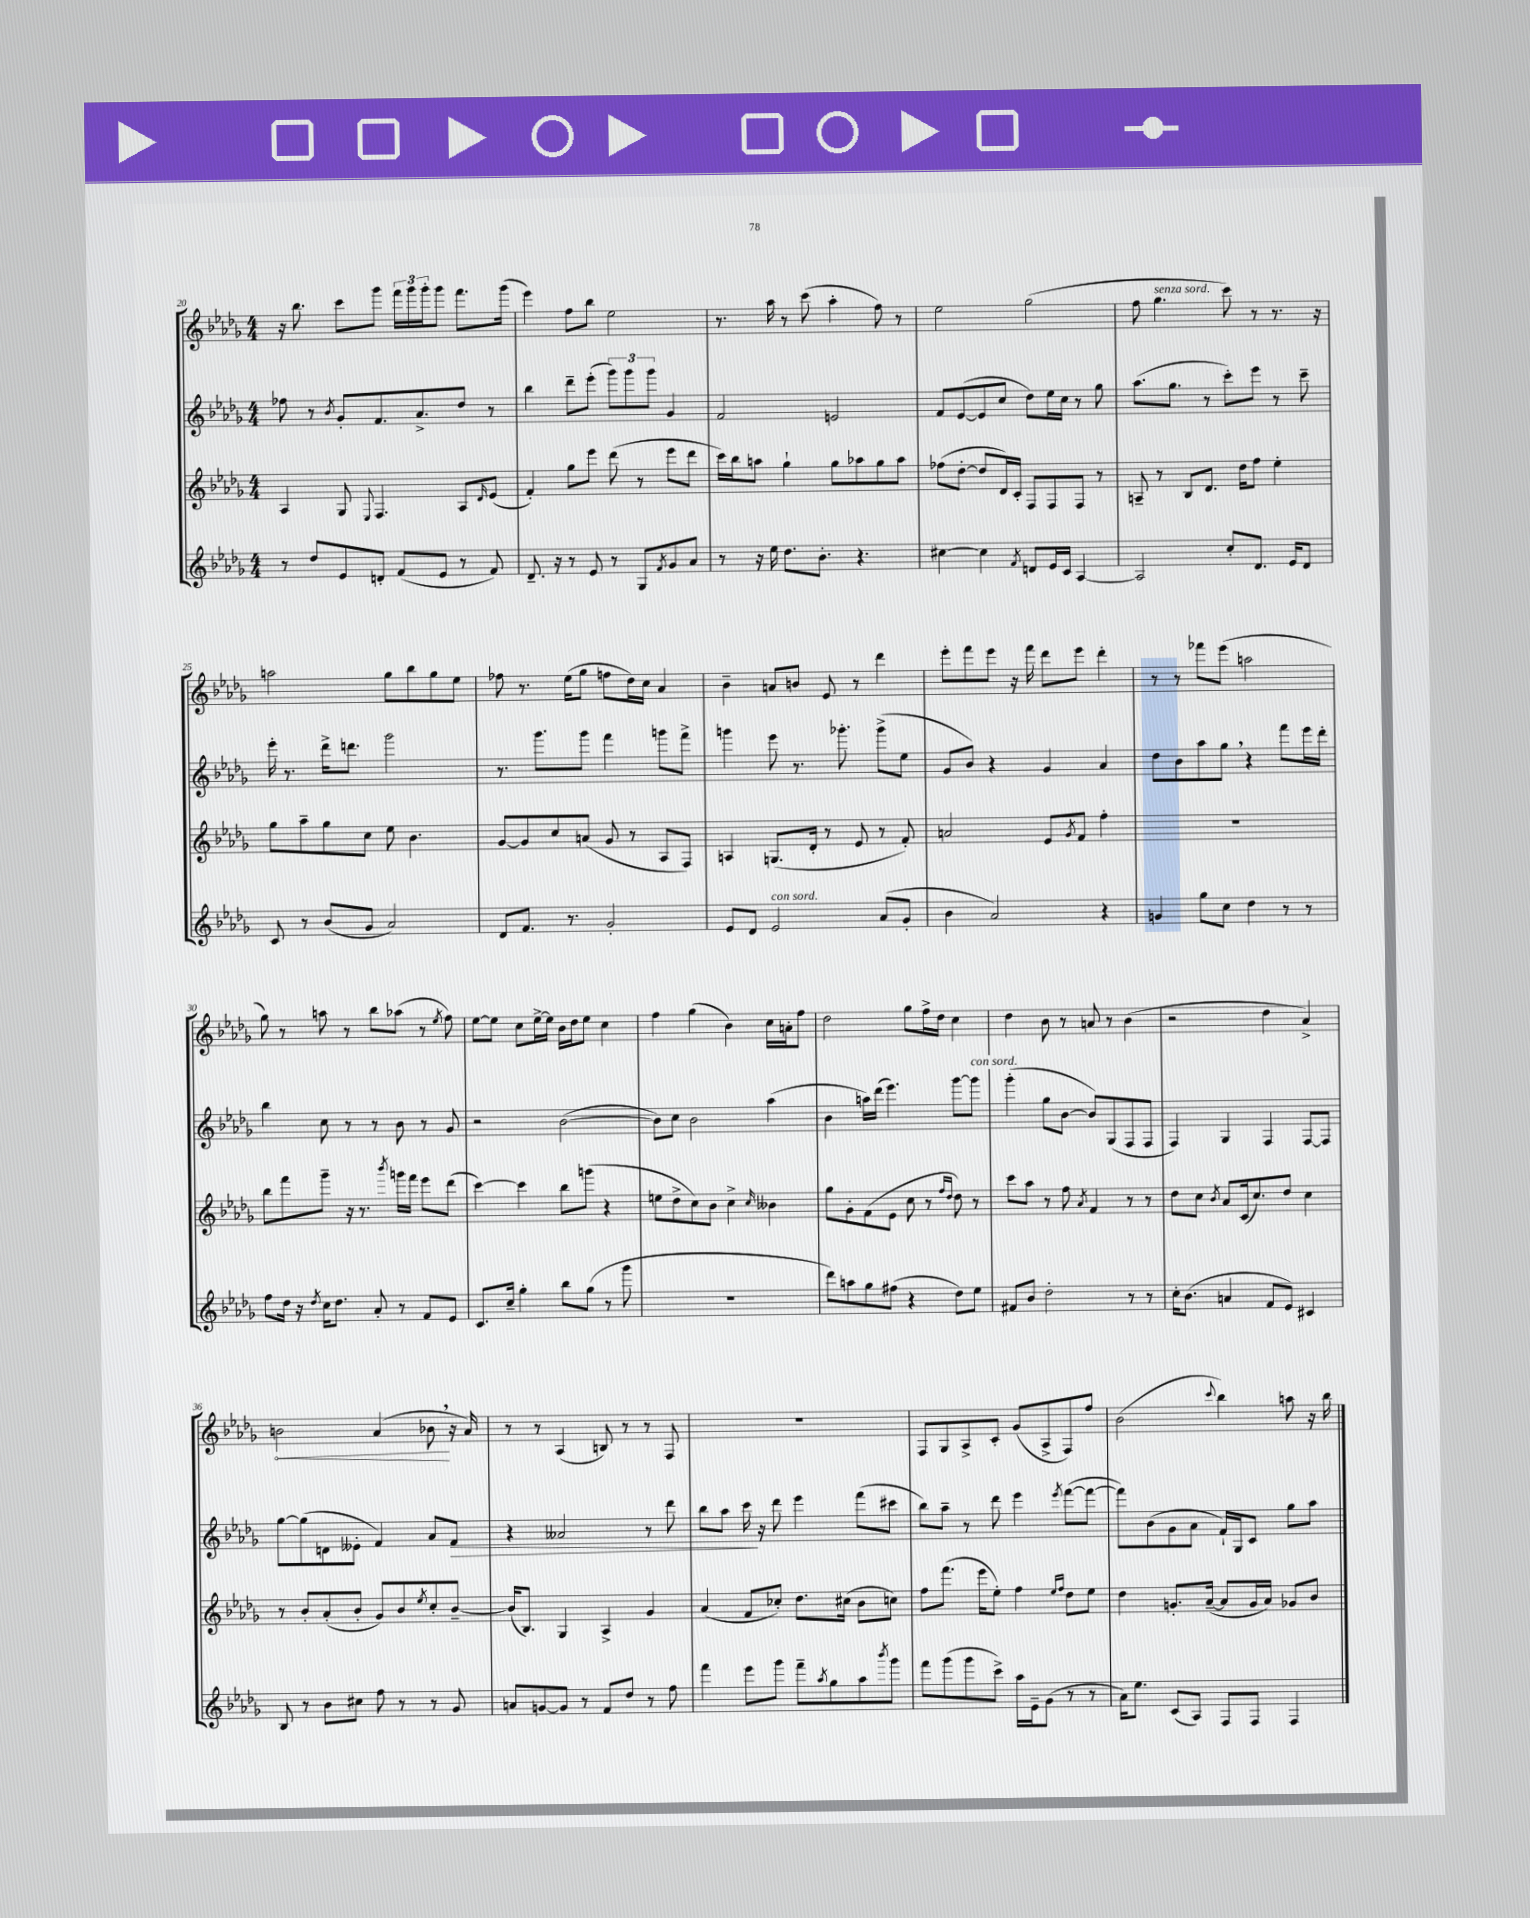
<<
\new StaffGroup <<
\new Staff = "s0" {
    \clef treble \key des \major \numericTimeSignature \time 4/4
    r16 bes''8. c'''8 ges'''8 \tuplet 3/2 { f'''16 ges'''16 ges'''16-. } ges'''8 f'''8. ges'''16( |
    ees'''4) f''8 bes''8 ees''2 |
    r8. aes''16 r8 c'''8( aes''4-. f''8) r8 |
    ees''2 ges''2( |
    f''8 ges''4.^\markup { \italic "senza sord." } c'''8) r8 r8. r16 |
    a''2 ges''8 bes''8 ges''8 ees''8 |
    fes''8 r8. ees''16( ges''8 f''8 des''16) c''16 aes'4 |
    bes'4-- a'8 b'8 ees'8 r8 des'''4 |
    ees'''8-. f'''8 ees'''8 r16 f'''16 des'''8 ees'''8 des'''4-. |
    r8 r8 fes'''8 ees'''8( a''2 |
    ges''8) r8 a''8 r8 bes''8 aes''8( r8 \acciaccatura { ees''8 } f''8) |
    ees''8~ ees''8 c''8 ees''16~-> ees''16 bes'16 des''16 ees''8 c''4 |
    f''4 ges''4( bes'4) c''16 a'16-. f''8 |
    des''2 ges''8 f''16-> des''16 c''4 |
    des''4 bes'8 r8 a'8 r8 bes'4( |
    r2 des''4 aes'4->) |
    \once \override Hairpin.circled-tip = ##t b'2\< aes'4( bes'8\! \breathe r16 aes'16) |
    r8 r8 aes4( b8) r8 r8 f8 |
    R1 |
    f8 ges8 aes8-> c'8-. ges'8( aes8-> f8) f''8 |
    bes'2( \appoggiatura { c'''8 } bes''4) a''8 r16 bes''16 \bar "|." |
}
\new Staff = "s1" {
    \clef treble \key des \major \numericTimeSignature \time 4/4
    fes''8 r8 \acciaccatura { bes'8 } ges'8-. f'8. aes'8.-> des''8 r8 |
    bes''4 des'''8-- ees'''8-.( \tuplet 3/2 { ges'''8) ges'''8 ges'''8 } ges'4 |
    f'2 e'2 |
    f'8 ees'8~( ees'8 c''8 des''8) ees''16 c''16 r8 ges''8 |
    aes''8.( ges''8. r8 c'''8-.) ees'''8 r8 c'''8-- |
    ees'''16-. r8. des'''16-> d'''8. ges'''2 |
    r8. ges'''8. ges'''8 f'''4 g'''8 f'''8-> |
    g'''4 ees'''8 r8. ges'''8.-. ges'''8->( ees''8 |
    ges'8 bes'8) r4 ges'4 aes'4 |
    des''8 bes'8 aes''8 ges''8 \breathe r4 f'''8 ees'''16 des'''16-. |
    bes''4 c''8 r8 r8 bes'8 r8 ges'8 |
    r2 bes'2~( |
    bes'8) c''8 bes'2 aes''4( |
    bes'4 a''16) des'''16( ees'''4.) ges'''8~ ges'''8^\markup { \italic "con sord." } |
    ges'''4-.( ges''8 bes'8~ bes'8) ges8( f8 f8 |
    f4) ges4 f4 f8~ f8 |
    ges''8~ ges''8( d'8 eeses'8-. f'4) aes'8 f'8\> |
    r4 aeses'2 r8 des'''8 |
    bes''8 aes''8 c'''16\! r16 des'''8 ees'''4 f'''8( cis'''8 |
    bes''8) aes''8-- r8 des'''8 ees'''4 \acciaccatura { ees'''8 } f'''8~( f'''8~ |
    f'''8) bes'8( ges'8 aes'8 f'16-!) ges16 c'8 ges''8 aes''8 \bar "|." |
}
\new Staff = "s2" {
    \clef treble \key des \major \numericTimeSignature \time 4/4
    aes4 ges8 \appoggiatura { ees8 } f4. aes8 \grace { des'16 } ees'8( |
    f'4-.) ges''8 ees'''8 des'''8( r8 ees'''8 des'''8 |
    c'''16) bes''16 a''8 ges''4-! ges''8 aes''8 ges''8 aes''8 |
    fes''8( des''8~-. des''8 des'16) c'16-. f8 f8 f8 r8 |
    a8-- r8 bes8 des'8. des''16 f''8 ees''4-. |
    ges''8 aes''8-- ges''8 c''8 ees''8 bes'4. |
    ges'8~ ges'8 c''8 a'8( ges'8 r8 aes8 f8) |
    a4 g8.( des'16-. r8 ees'8 r8 f'8-.) |
    a'2 ees'8 \acciaccatura { ges'8 } f'8 f''4-. |
    R1 |
    bes''8 f'''8 ges'''8-- r16 r8. \acciaccatura { bes'''8 } g'''16 f'''16 ees'''8 des'''8( |
    c'''4~) c'''4 bes''8 g'''8( r4 |
    e''8 des''8-> c''8) bes'8 c''4-> \grace { c''16 } beses'4 |
    ges''8 ges'8-. f'8( ees'8 c''8 r8 \grace { f''16 des''16 } des''8) r8 |
    c'''8 aes''8 r8 f''8 \acciaccatura { aes'8 } f'4 r8 r8 |
    des''8 c''8 \acciaccatura { bes'8 } aes'8 c'16( c''8.) des''8 c''4 |
    r8 bes'8-. aes'8-.( bes'8-. ges'8) bes'8 \acciaccatura { ees''8 } c''8-. bes'8~-- |
    bes'16( bes8.) ges4 aes4-> ges'4 |
    aes'4( f'8 ces''8-.) des''8. cis''16( bes'8 c''8) |
    f''8 f'''8.( ees'''16 ees''8-.) f''4 \grace { ees''16 f''16 } des''8 ees''8 |
    des''4 g'8.-. aes'16~--( aes'8 g'16 aes'16) ges'8 bes'8 \bar "|." |
}
\new Staff = "s3" {
    \clef treble \key des \major \numericTimeSignature \time 4/4
    r8 des''8 ees'8 d'8-. f'8( ees'8 r8 f'8) |
    des'8.-- r16 r8 ees'8 r8 ges8 \acciaccatura { f'8 } ges'8 aes'8 |
    r8 r16 ees''16 des''8. bes'8.-. r4. |
    cis''4~ cis''4 \acciaccatura { f'8 } d'8 ees'16 c'16 aes4~ |
    aes2 c''8-. des'8. ees'16 des'8 |
    c'8 r8 bes'8( ges'8 aes'2) |
    des'8 f'8. r8. ges'2-. |
    ees'8 des'8 ees'2^\markup { \italic "con sord." } aes'8( ges'8-. |
    bes'4 aes'2) r4 |
    g'4 ges''8 c''8 des''4 r8 r8 |
    f''8 des''16 r16 \acciaccatura { des''8 } c''16 des''8. aes'8-. r8 f'8 ees'8 |
    c'8. c''16-- ges''4-. bes''8 ges''8( r8 ges'''8 |
    R1 |
    des'''8) a''8 ges''8 fis''8( r4 des''8) ees''8 |
    fis'8 bes'8 des''2-. r8 r8 |
    c''16-. bes'8.( a'4 f'8 ees'8) cis'4 |
    bes8 r8 bes'8 cis''8 f''8 r8 r8 ges'8 |
    a'8 g'8~ g'8 r8 f'8 des''8 r8 f''8 |
    f'''4 ees'''8 ges'''8 f'''8-- \acciaccatura { aes''8 } ges''8 aes''8 \acciaccatura { bes'''8 } ges'''8 |
    f'''8 ges'''8( ges'''8 c'''8->) aes''16 ees'16-- ges'8( r8 r8 |
    aes'16) ees''8. c'8( aes8) f8 f8 f4 \bar "|." |
}
>>
>>
\layout { \context { \Score currentBarNumber = #20 } }
